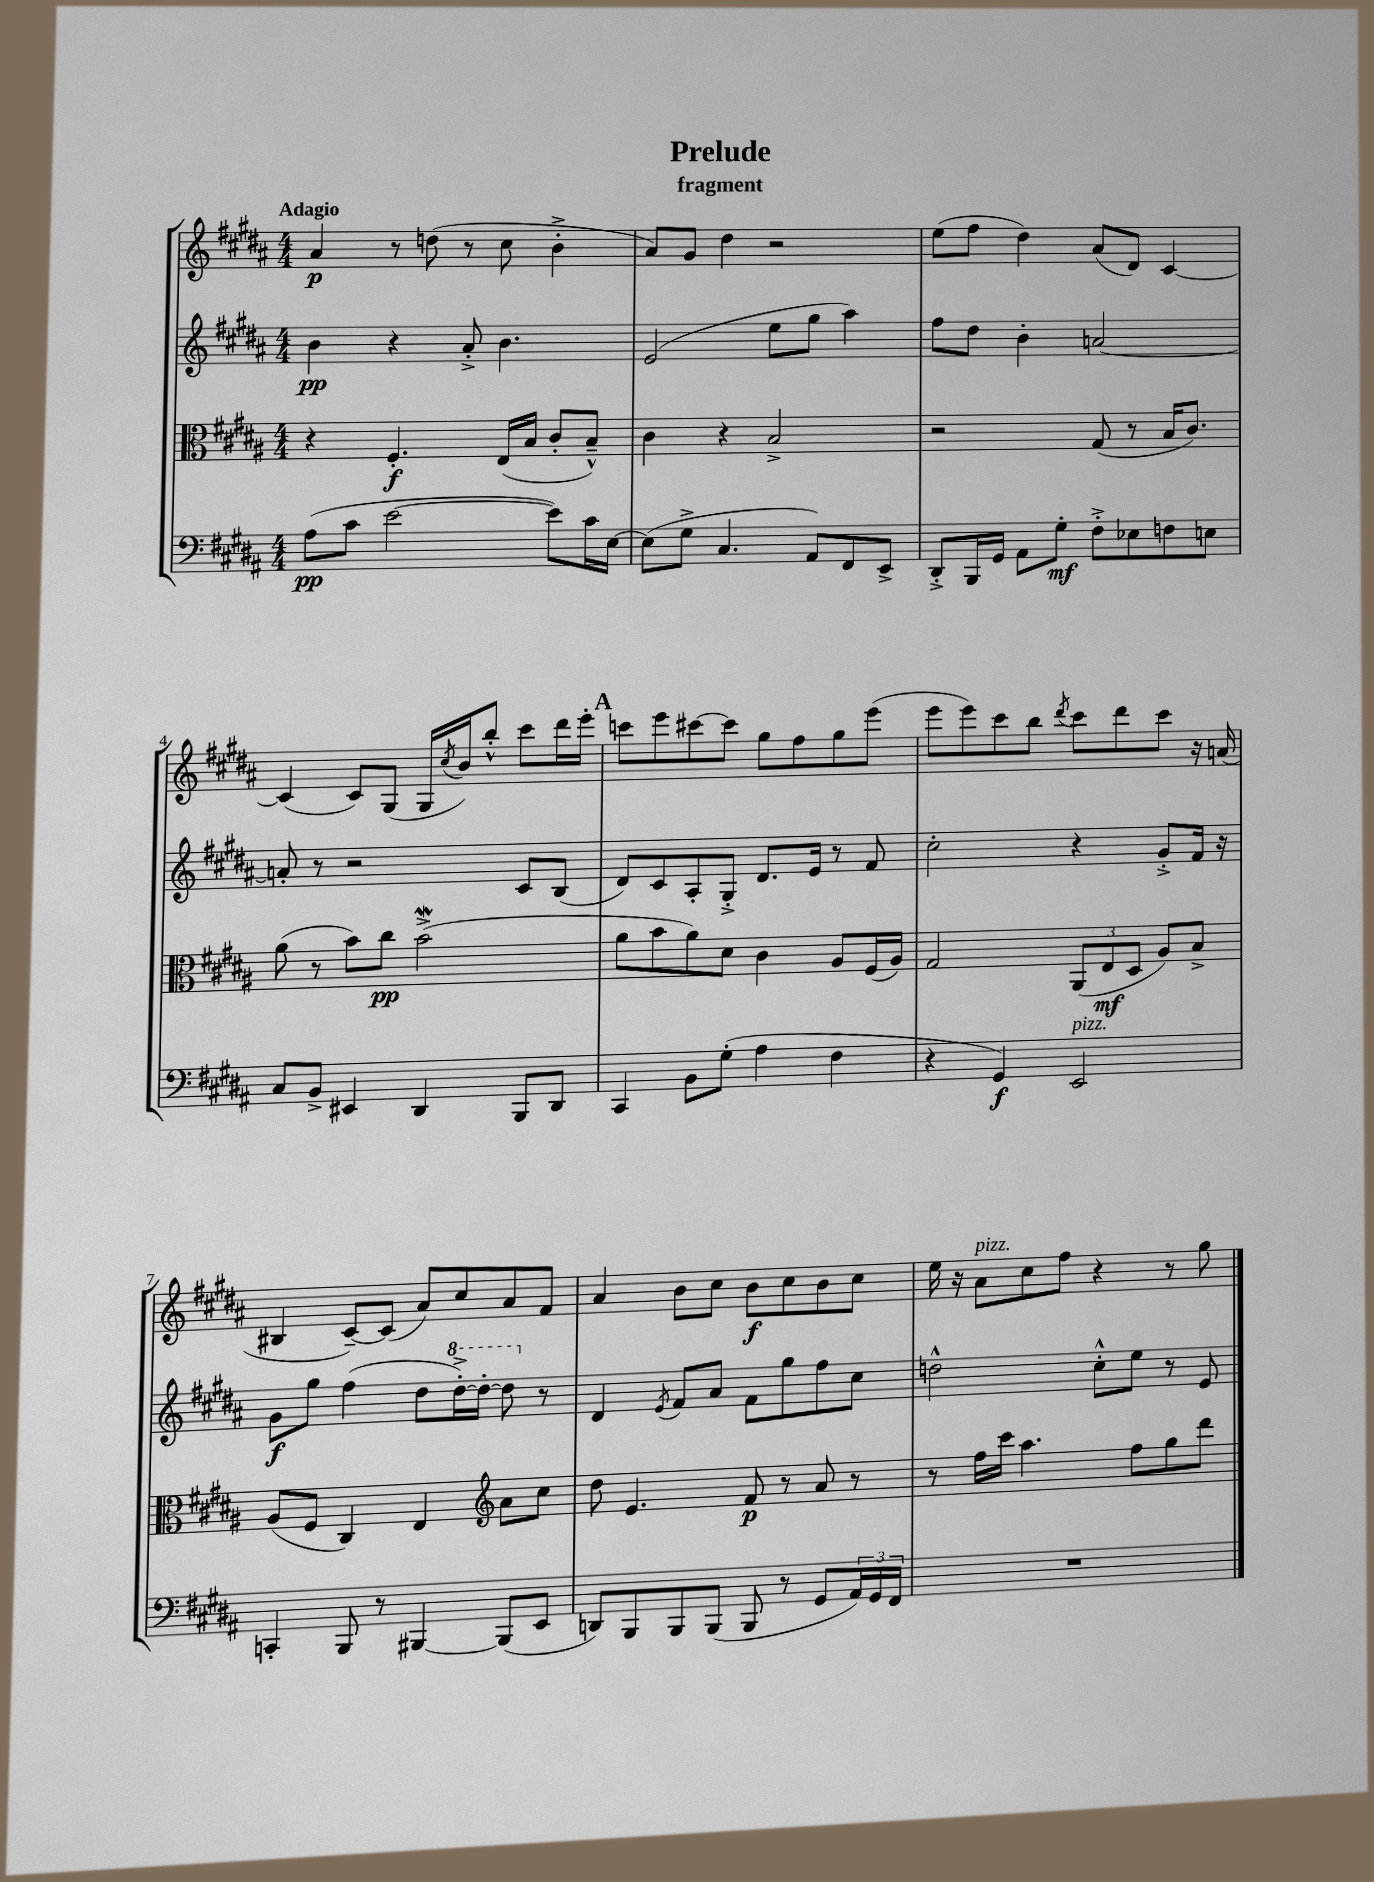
\header { title = "Prelude" subtitle = "fragment" }
<<
\new StaffGroup <<
\new Staff = "s0" {
    \clef treble \key b \major \numericTimeSignature \time 4/4 \tempo "Adagio"
    ais'4\p r8 d''8( r8 cis''8 b'4-.-> |
    ais'8) gis'8 dis''4 r2 |
    e''8( fis''8 dis''4) ais'8( dis'8) cis'4~ |
    cis'4( cis'8) gis8( gis16 \acciaccatura { cis''8 } b'16) b''8-.-^ cis'''8 dis'''16 e'''16-. |
    \mark \markup { \bold "A" } c'''8 e'''8 cis'''8~ cis'''8 gis''8 fis''8 gis''8 e'''8( |
    e'''8 e'''8) cis'''8 b''8 \acciaccatura { dis'''8 } cis'''8 dis'''8 cis'''8 r16 a'16( |
    bis4 cis'8~--) cis'8( ais'8) cis''8 ais'8 fis'8 |
    ais'4 b'8 cis''8 b'8\f cis''8 b'8 cis''8 |
    e''16 r16 ais'8^\markup { \italic "pizz." } cis''8 fis''8 r4 r8 gis''8 \bar "|." |
}
\new Staff = "s1" {
    \clef treble \key b \major \numericTimeSignature \time 4/4
    b'4\pp r4 ais'8-.-> b'4. |
    e'2( e''8 gis''8 ais''4) |
    fis''8 dis''8 b'4-. a'2~ |
    a'8-. r8 r2 cis'8 b8( |
    \mark \markup { \bold "A" } dis'8) cis'8 ais8-. gis8-.-> dis'8. e'16 r8 fis'8 |
    cis''2-. r4 gis'8-.-> fis'16 r16 |
    gis'8\f gis''8 fis''4( dis''8 \ottava #1 dis'''16~-.->) dis'''16~-. dis'''8 \ottava #0 r8 |
    dis'4 \acciaccatura { e'8 } fis'8 ais'8 fis'8 gis''8 fis''8 cis''8 |
    d''2-^ cis''8-.-^ e''8 r8 e'8 \bar "|." |
}
\new Staff = "s2" {
    \clef alto \key b \major \numericTimeSignature \time 4/4
    r4 fis4.-.\f e16( b16 cis'8-. b8---^) |
    cis'4 r4 b2-> |
    r2 gis8( r8 b16 cis'8.) |
    ais'8( r8 b'8) cis''8\pp b'2->\mordent( |
    \mark \markup { \bold "A" } ais'8 b'8 ais'8) dis'8 cis'4 ais8 fis16( ais16) |
    gis2 \tuplet 3/2 { ais,8( e8\mf dis8 } ais8) b8-> |
    ais8( fis8 cis4) e4 \clef treble ais'8 cis''8 |
    dis''8 e'4. fis'8\p r8 ais'8 r8 |
    r8 fis''16 cis'''16 ais''4. fis''8 gis''8 dis'''8 \bar "|." |
}
\new Staff = "s3" {
    \clef bass \key b \major \numericTimeSignature \time 4/4
    ais8\pp( cis'8 e'2~ e'8) cis'16 e16~ |
    e8( gis8-> cis4. ais,8) fis,8 e,8-> |
    dis,8-.-> b,,16 gis,16 ais,8 gis8-.\mf fis8-.-> ees8 f8 e8 |
    cis8 b,8-> eis,4 dis,4 b,,8 dis,8 |
    \mark \markup { \bold "A" } cis,4 b,8 gis8-.( ais4 fis4 |
    r4 gis,4\f) e,2^\markup { \italic "pizz." } |
    c,4-. b,,8 r8 bis,,4~ bis,,8( e,8 |
    d,8) b,,8 b,,8 b,,8( b,,8 r8 gis,8 \tuplet 3/2 { ais,16) gis,16 fis,16 } |
    R1 \bar "|." |
}
>>
>>
